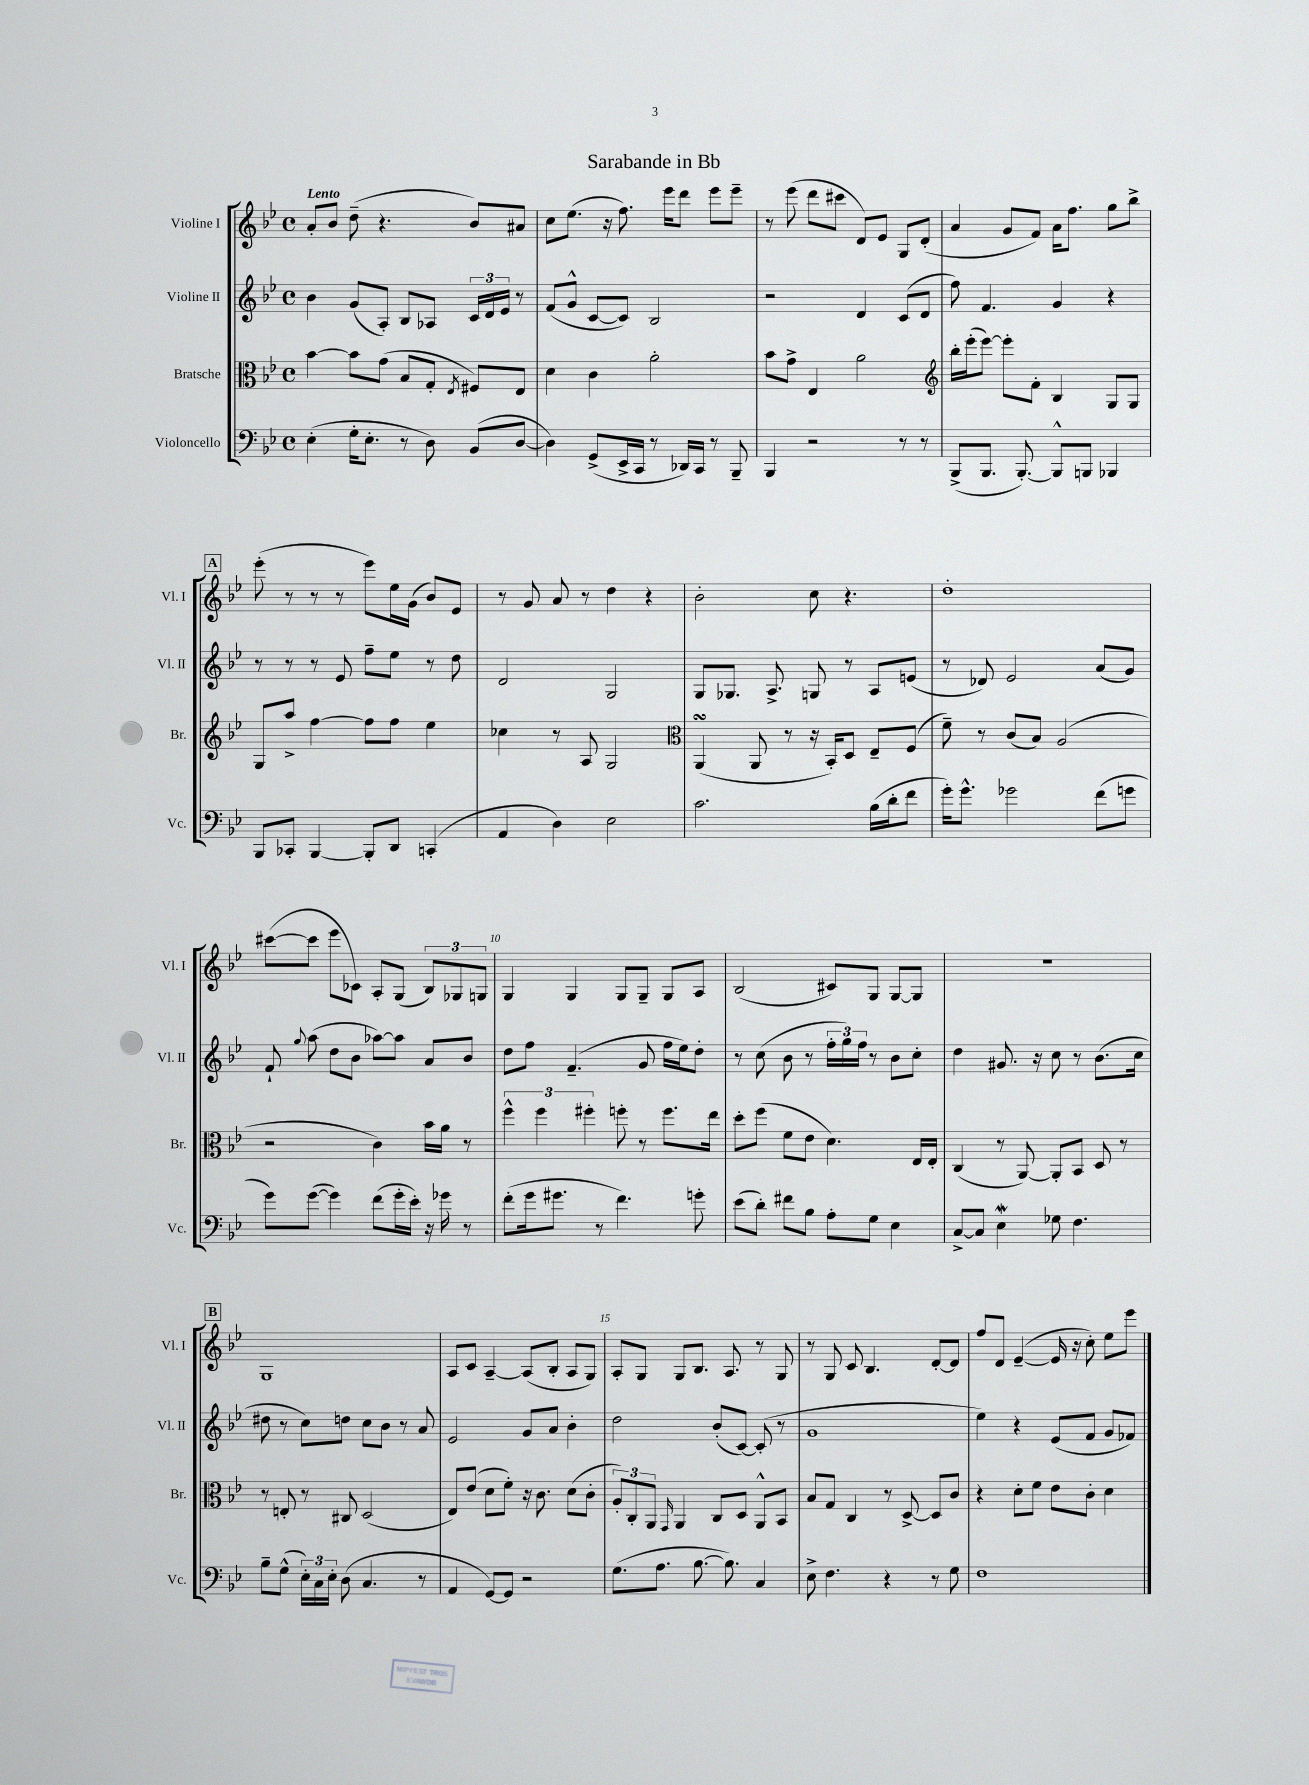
\header { title = "Sarabande in Bb" }
<<
\new StaffGroup <<
\new Staff = "s0" \with { instrumentName = "Violine I" shortInstrumentName = "Vl. I" } {
    \clef treble \key bes \major \defaultTimeSignature \time 4/4 \tempo "Lento"
    \autoBeamOff a'8[-. bes'8] d''8--( r4. bes'8[) ais'8] |
    c''8[ ees''8.]( r16 f''8.) ees'''16[ d'''8] ees'''8[ ees'''8]-- |
    r8 ees'''8( d'''8[ cis'''8] d'8[) ees'8] g8[ d'8]-.( |
    a'4 g'8[ f'8]) a'16[ f''8.] g''8[ bes''8]-> |
    \mark \markup { \box "A" } ees'''8-.( r8 r8 r8 ees'''8[) ees''16 g'16]( bes'8[) ees'8] |
    r8 g'8 a'8 r8 d''4 r4 |
    bes'2-. c''8 r4. |
    d''1-. |
    cis'''8[~( cis'''8] ees'''8[ ces'8]) a8[-. g8]( \tuplet 3/2 { bes8[) ges8 g8] } |
    g4 g4 g8[ g8]-- g8[ a8] |
    bes2( cis'8[) g8] g8[~ g8] |
    R1 |
    \mark \markup { \box "B" } g1 |
    a8[ c'8] a4~-- a8[( bes8]-. a8[ g8]) |
    a8[-. g8] g8[ bes8.] a8. r8 g8 |
    r8 g8 c'8 bes4. d'8[~-. d'8] |
    f''8[ d'8] ees'4~--( ees'16 r16 c''8-.) ees''8[ ees'''8] \bar "|." |
}
\new Staff = "s1" \with { instrumentName = "Violine II" shortInstrumentName = "Vl. II" } {
    \clef treble \key bes \major \defaultTimeSignature \time 4/4
    \autoBeamOff bes'4 g'8[( a8]-.) bes8[ aes8] \tuplet 3/2 { c'16[ d'16 ees'16] } r8 |
    f'8[( g'8]-^ c'8[~ c'8]) bes2 |
    r2 d'4 c'8[( d'8] |
    f''8) f'4. g'4 r4 |
    \mark \markup { \box "A" } r8 r8 r8 ees'8 f''8[-- ees''8] r8 d''8 |
    d'2 g2 |
    g8[ ges8.] a8.-> g8 r8 a8[ e'8]( |
    r8 des'8) ees'2 a'8[( g'8]) |
    f'8-! \appoggiatura { g''8 } a''8( d''8[ bes'8] aes''8[~) aes''8] a'8[ bes'8] |
    d''8[ f''8] f'4.--( g'8 f''16[ ees''16) d''8]-. |
    r8 c''8( bes'8 r8 \tuplet 3/2 { f''16[-. g''16) f''16] } r8 bes'8[ c''8]-. |
    d''4 gis'8. r16 c''8 r8 bes'8.[( c''16] |
    \mark \markup { \box "B" } dis''8 r8 c''8[) d''8] c''8[ bes'8] r8 a'8 |
    ees'2 g'8[ a'8] bes'4-. |
    d''2 bes'8[-.( c'8]~) c'8-.( r8 |
    g'1 |
    ees''4) r4 ees'8[( f'8] g'8[ fes'8]) \bar "|." |
}
\new Staff = "s2" \with { instrumentName = "Bratsche" shortInstrumentName = "Br." } {
    \clef alto \key bes \major \defaultTimeSignature \time 4/4
    \autoBeamOff bes'4~ bes'8[ g'8]( bes8[ g8]-. \acciaccatura { ees8 } fis8[) ees8] |
    d'4 c'4 a'2-. |
    bes'8[ g'8]-> ees4 a'2 |
    \clef treble bes''16[-. ees'''16-.( ees'''8]~) ees'''8[-. f'8]-. bes4 g8[ g8] |
    \mark \markup { \box "A" } g8[ a''8]-> f''4~ f''8[ f''8] ees''4 |
    ces''4 r8 a8 g2 |
    \clef alto a,4\turn( a,8 r8 r16 bes,16[-.) d8] ees8[-- f8]( |
    f'8--) r8 c'8[( bes8]) a2( |
    r2 c'4) bes'16[ a'16] r8 |
    \tuplet 3/2 { f''4-^ f''4 fis''4-. } f''8-. r8 f''8.[ ees''16] |
    d''8[-. f''8]( f'8[ ees'8] d'4.) ees16[ ees16]-. |
    c4( r8 a,8~) a,8[-. bes,8] d8 r8 |
    \mark \markup { \box "B" } r8 e8-. r8 cis8 d2( |
    ees8[) ees'8]( d'8[ f'8]-.) r16 c'8. d'8[( c'8]-. |
    \tuplet 3/2 { a8[-.) c8-. a,8] } \grace { g,16 } a,4 c8[ d8] a,8[-^ bes,8] |
    bes8[ g8] c4 r8 d8~-> d8[ c'8] |
    r4 d'8[-. f'8] ees'8[ c'8]-. d'4 \bar "|." |
}
\new Staff = "s3" \with { instrumentName = "Violoncello" shortInstrumentName = "Vc." } {
    \clef bass \key bes \major \defaultTimeSignature \time 4/4
    \autoBeamOff ees4-.( g16[-. ees8.]-. r8 d8) bes,8[( d8]~ |
    d4) g,8[->( ees,16-> c,16] r8 des,16[) c,16] r8 bes,,8-- |
    bes,,4 r2 r8 r8 |
    bes,,8[->( bes,,8.] bes,,8.~-.) bes,,8[-^ b,,8] bes,,4 |
    \mark \markup { \box "A" } bes,,8[ ces,8]-. bes,,4~ bes,,8[-. d,8] c,4-.( |
    a,4 d4) ees2 |
    c'2. bes16[( d'16-. f'8] |
    g'16[-.) g'8.]-^ ges'2 f'8[( g'8] |
    g'8[) g'8]~( g'4) f'8[( g'16-. ees'16]-.) r16 ges'16 r8 |
    f'8[-.( g'16 gis'8.] r8 f'4.) g'8-. |
    ees'8[( d'8]-.) fis'8[ bes8] a8[-. g8] ees4 |
    c8[~-> c8] ees4\mordent ges8 f4. |
    \mark \markup { \box "B" } bes8[-- g8]-^( \tuplet 3/2 { ees16[-.) c16 ees16]-. } d8( c4. r8 |
    a,4 g,8[~) g,8] r2 |
    g8.[( a8.] bes8.~ bes8.) c4 |
    ees8-> f4. r4 r8 g8 |
    f1 \bar "|." |
}
>>
>>
\layout { \context { \Score \override BarNumber.break-visibility = ##(#f #t #t) barNumberVisibility = #(every-nth-bar-number-visible 5) } }
